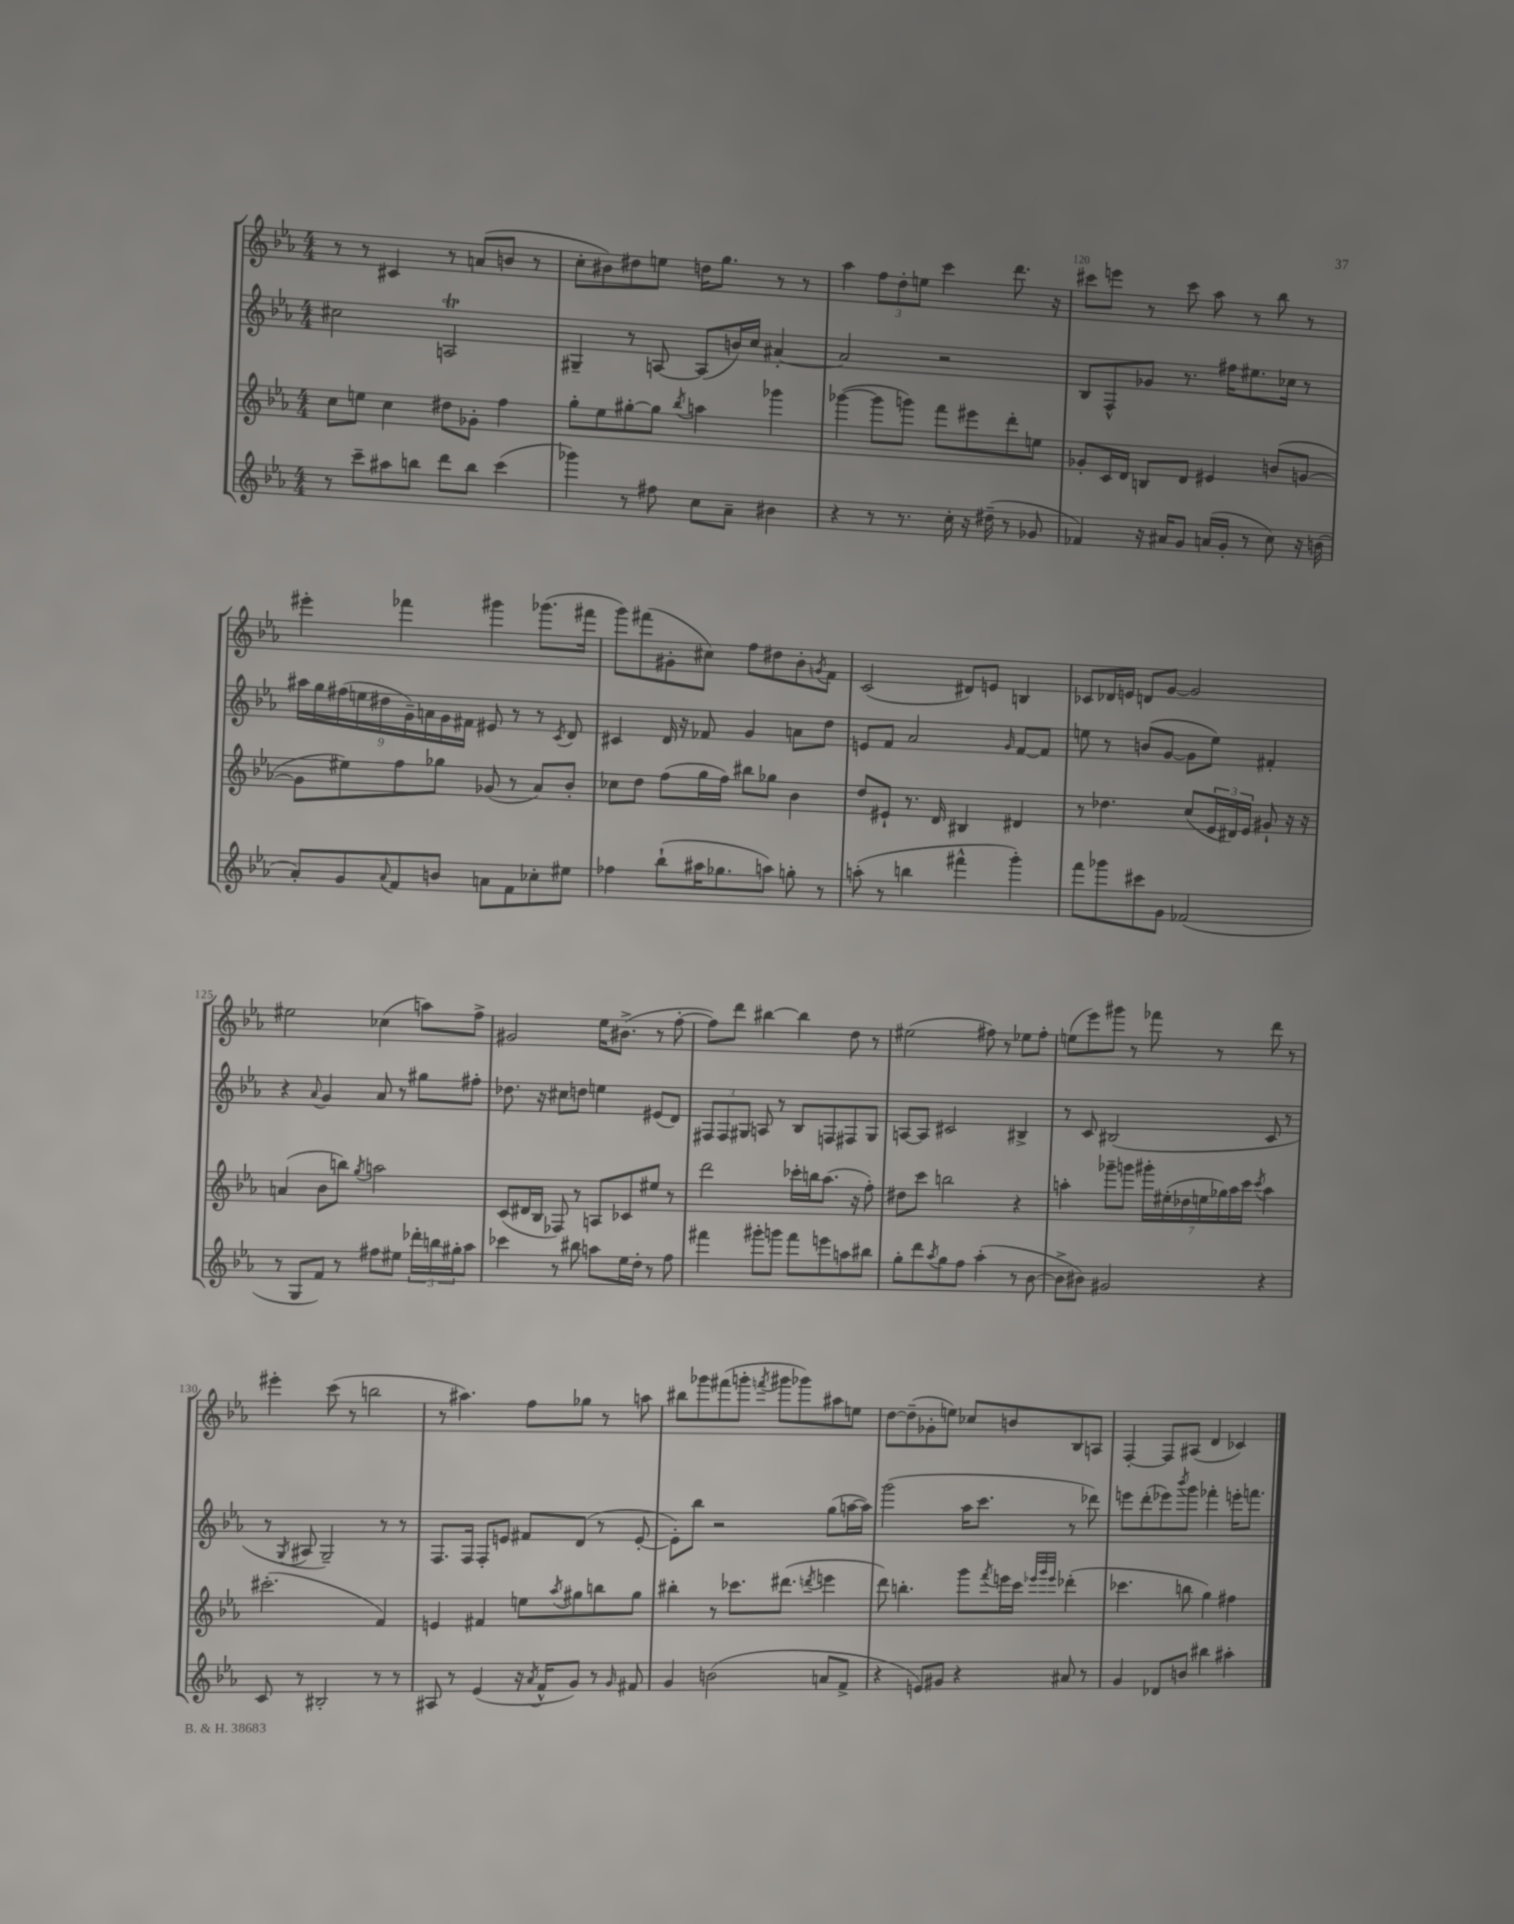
<<
\new StaffGroup <<
\new Staff = "s0" {
    \clef treble \key ees \major \numericTimeSignature \time 4/4
    r8 r8 cis'4 r8 a'8( b'8 r8 |
    c''8-. bis'8) dis''8 e''8 d''16 g''8. r8 r8 |
    aes''4 \tuplet 3/2 { f''8 d''8-. e''8 } c'''4 d'''8. r16 |
    cis'''8 e'''8 r8 cis'''8 aes''8 r8 bes''8 r8 |
    eis'''4-. fes'''4 gis'''4 ges'''8.( fis'''16 |
    g'''8) fis'''8( gis'8-. cis''8) f''8 dis''8 bes'8-. \acciaccatura { g'8 } f'8 |
    c'2( dis'8) e'8 b4 |
    ces'8 des'16 e'16 d'8 g'8~ g'2 |
    eis''2 ces''4( a''8) f''8-> |
    gis'2 ees''16 bis'8.->( r8 f''8~-. |
    f''8) d'''8 bis''4~ bis''4 d''8 r8 |
    eis''2( fis''8) r8 ees''8 fis''8-. |
    e''8( ees'''8) gis'''8 r8 fes'''8 r8 d'''8 r8 |
    eis'''4-. c'''8( r8 b''2 |
    r8 ais''4.) f''8 ges''8 r8 a''8 |
    bis''8 ges'''8 fis'''8( g'''8-. \acciaccatura { f'''8 } gis'''8 ges'''8) ais''8 e''8 |
    d''8~ d''8--( ges'8-. e''8) ces''8 b'8 bes8 a8 |
    f4~-. f8 ais8( d'4 ces'4) \bar "|." |
}
\new Staff = "s1" {
    \clef treble \key ees \major \numericTimeSignature \time 4/4
    cis''2 a2\trill |
    gis4-- r8 a8~ a8( b'16) c''16 ais'4~-. |
    ais'2 r2 |
    bes8 f8-^ ges'8 r8. fis''16 eis''8. ces''16 r8 |
    \tuplet 9/8 { ais''16 g''16 fis''16( e''16 dis''16 g'16--) a'16 g'16 fis'16 } eis'8 r8 r8 \acciaccatura { c'8 } d'8 |
    cis'4 d'16 r16 fes'8 g'4 a'8 d''8 |
    e'8 f'8 aes'2 \grace { g'16 } f'8~ f'8 |
    e''8 r8 b'8( g'8~ g'8 e''8) fis'4-. |
    r4 \appoggiatura { aes'8 } g'4 aes'8 r8 gis''8 fis''8-. |
    des''8. r16 cis''8 d''8 e''4 eis'8( d'8) |
    \tuplet 3/2 { fis8 fis8 gis8 } a8 r8 bes8 f8 fis8 gis8 |
    a8~ a8 cis'2 bis4-> |
    r8 c'8 bis2( c'8 r8 |
    r8 \acciaccatura { g8 } ais8 g2--) r8 r8 |
    f8. f16 f8-. e'8 fis'8 d'8( r8 e'8~-. |
    e'8-.) bes''8 r2 g''8( a''16~ a''16) |
    g'''2( aes''16 c'''8. r8 des'''8) |
    e'''8 d'''8-.( ees'''8) \acciaccatura { bes'''8 } g'''8 fes'''4-. e'''16-. f'''8. \bar "|." |
}
\new Staff = "s2" {
    \clef treble \key ees \major \numericTimeSignature \time 4/4
    c''8 e''8 c''4 dis''8 ges'8-. f''4 |
    g''8-. ees''8 gis''8~-. gis''8 \acciaccatura { bes''8 } a''4 ges'''4 |
    ges'''4~( ges'''8 g'''8) f'''8 eis'''8 d'''8-. e''8 |
    ges'8-. c'16 d'16 b8 d'8 eis'4 b'8( g'8~ |
    g'8 eis''8) f''8 ges''8 ges'8( r8 aes'8) bes'8-. |
    ces''8 d''8 f''8( g''16 f''16) bis''8 ges''8 bes'4 |
    d''8 eis'8-! r8. d'16 bis4 dis'4 |
    r8 des''4. c''8( \tuplet 3/2 { ees'16 dis'16) ees'16 } gis'8-! r16 r16 |
    a'4( bes'8 b''8) \acciaccatura { g''8 } a''2 |
    c'8( dis'16 bes16 fes8) r8 a8 ces'8 eis''8 r8 |
    d'''2 ces'''16-. b''16 aes''8.( r16 f''8-.) |
    dis''8 c'''8 b''2 r4 |
    a''4-. ges'''8-- g'''8 \tuplet 7/4 { gis'''16-. eis''16-.( des''16 e''16 ges''16) a''16 c'''16 } \acciaccatura { c'''8 } a''4 |
    cis'''2.-.( f'4) |
    e'4 fis'4 e''8 \acciaccatura { aes''8 } gis''8 b''8 gis''8 |
    bis''4-. r8 ces'''8. dis'''8.( \acciaccatura { d'''8 } e'''4 |
    d'''8) b''4.-. g'''8 \acciaccatura { f'''8 } e'''16 c'''16 \grace { ees'''32 g'''32 ees'''32 } des'''4-.( |
    ces'''4. b''8 g''4) fis''4 \bar "|." |
}
\new Staff = "s3" {
    \clef treble \key ees \major \numericTimeSignature \time 4/4
    r8 c'''8-- ais''8 b''8 d'''8 b''8 c'''4( |
    ges'''4) r8 fis''8 c''8 aes'8-- bis'4 |
    r4 r8 r8. c''16-. r16 dis''16--( r8 ges'8 |
    fes'4) r16 ais'16 g'8 a'16( g'16-. r8 c''8) r16 b'16( |
    aes'8-.) g'8 \appoggiatura { aes'8 } f'8 b'8 a'8 f'8 ces''8-. eis''8 |
    fes''4 bes''8-!( ais''16 ges''8. a''8) g''8-. r8 |
    a''8-.( r8 b''4 fis'''4-^ g'''4-.) |
    f'''8 ges'''8 cis'''8 g'8 fes'2( |
    r8 g8 f'8) r8 fis''8 eis''8 \tuplet 3/2 { des'''16-. b''16 gis''16-. } aes''8 |
    ces'''4 r8 bis''8 a''8 ees''16 d''16-. r8 f''8 |
    fis'''4 gis'''8-. g'''8 fis'''8 e'''8 a''8 bis''8 |
    g''8-. d'''8 \acciaccatura { aes''8 } g''8 f''8 aes''4-.( r8 bes'8~ |
    bes'8-> bis'8) gis'2 r4 |
    c'8 r8 bis2-. r8 r8 |
    ais8 r8 ees'4( r16 \acciaccatura { aes'8 } f'16-^ g'8) r8 \grace { g'16 } fis'8 |
    g'4 b'2( a'8 f'8-> |
    r4 e'8) gis'8 r4 ais'8 r8 |
    g'4 des'8 b'8 bis''4 ais''4-. \bar "|." |
}
>>
>>
\layout { \context { \Score currentBarNumber = #117 \override BarNumber.break-visibility = ##(#f #t #t) barNumberVisibility = #(every-nth-bar-number-visible 5) } }
